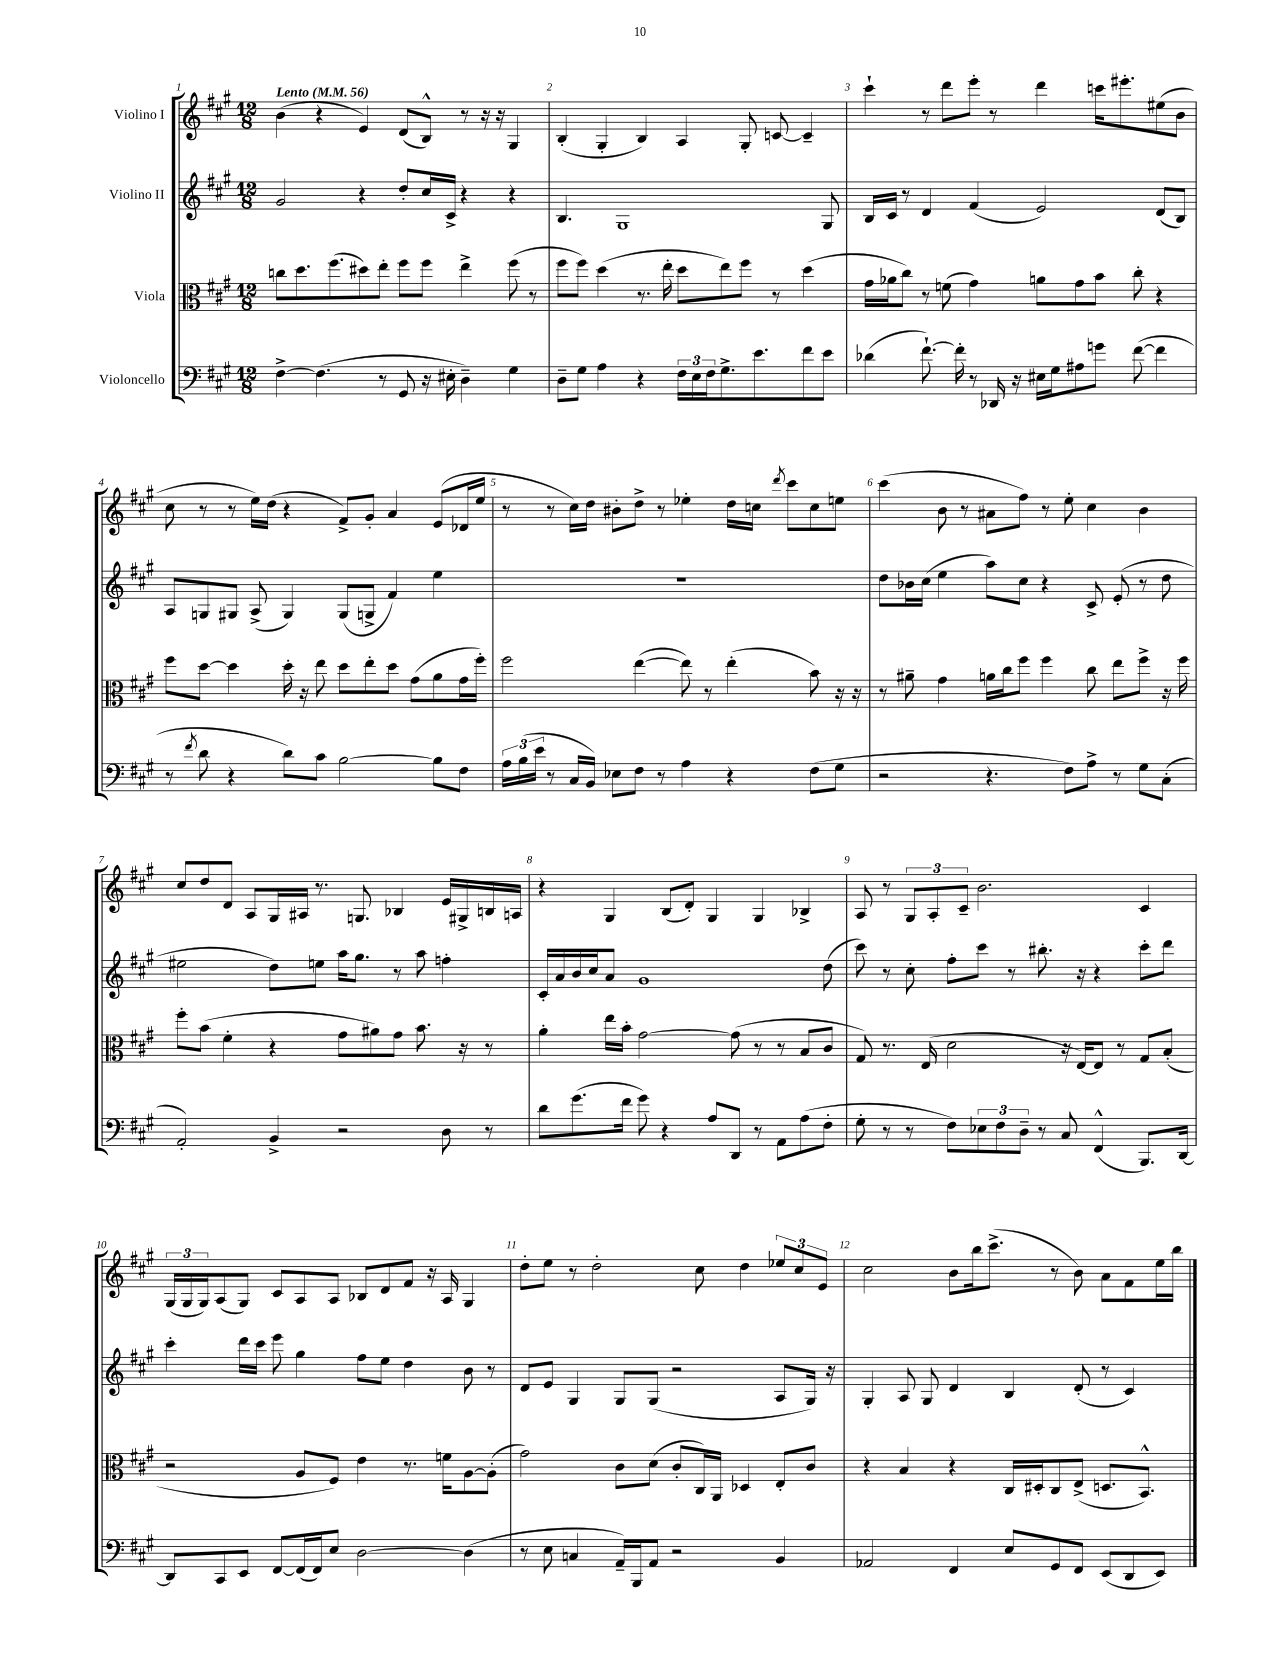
<<
\new StaffGroup <<
\new Staff = "s0" \with { instrumentName = "Violino I" } {
    \clef treble \key a \major \numericTimeSignature \time 12/8 \tempo "Lento" 4 = 56
    b'4( r4 e'4) d'8( b8-^) r8 r16 r16 gis4 |
    b4-.( gis4-. b4) a4 gis8-. c'8~ c'4-- |
    cis'''4-! r8 d'''8 e'''8-. r8 d'''4 c'''16 eis'''8.-. eis''8( b'8 |
    cis''8 r8 r8 e''16) d''16( r4 fis'8->) gis'8-. a'4 e'8( des'16 e''16 |
    r8 r8 cis''16) d''16 bis'8-. d''8-> r8 ees''4-. d''16 c''16 \acciaccatura { d'''8 } cis'''8 c''8 e''8 |
    cis'''4( b'8 r8 ais'8 fis''8) r8 e''8-. cis''4 b'4 |
    cis''8 d''8 d'8 a8 gis16 ais16 r8. g8. bes4 e'16 gis16-> b16 a16 |
    r4 gis4 b8( d'8-.) gis4 gis4 bes4-> |
    a8 r8 \tuplet 3/2 { gis8 a8-. cis'8-- } b'2. cis'4 |
    \tuplet 3/2 { gis16( gis16 gis16) } a8( gis8) cis'8 a8 a8 bes8 d'8 fis'8 r16 a16 gis4 |
    d''8-. e''8 r8 d''2-. cis''8 d''4 \tuplet 3/2 { ees''8 cis''8 e'8 } |
    cis''2 b'8 b''16 cis'''8.->( r8 b'8) a'8 fis'8 e''16 b''16 \bar "|." |
}
\new Staff = "s1" \with { instrumentName = "Violino II" } {
    \clef treble \key a \major \numericTimeSignature \time 12/8
    gis'2 r4 d''8-. cis''16 cis'16-> r4 r4 |
    b4. gis1 gis8 |
    b16 cis'16 r8 d'4 fis'4( e'2) d'8( b8) |
    a8 g8 gis8 a8->( gis4) gis8( g8-> fis'4) e''4 |
    R1. |
    d''8 bes'16 cis''16( e''4 a''8) cis''8 r4 cis'8-> e'8-.( r8 d''8 |
    eis''2 d''8) e''8 a''16 gis''8. r8 a''8 f''4-. |
    cis'16-. a'16 b'16 cis''16 a'8 gis'1 d''8( |
    cis'''8) r8 cis''8-. fis''8-. cis'''8 r8 bis''8.-. r16 r4 cis'''8-. d'''8 |
    cis'''4-. d'''16 cis'''16 e'''8 gis''4 fis''8 e''8 d''4 b'8 r8 |
    d'8 e'8 gis4 gis8 gis8( r2 a8 gis16) r16 |
    gis4-. a8 gis8 d'4 b4 d'8-.( r8 cis'4) \bar "|." |
}
\new Staff = "s2" \with { instrumentName = "Viola" } {
    \clef alto \key a \major \numericTimeSignature \time 12/8
    c''8 d''8. fis''8.( dis''8) e''8-. fis''8 fis''8 e''4-> fis''8( r8 |
    fis''8 fis''8) d''4( r8. e''16-. d''8 e''8) fis''8 r8 d''4( |
    gis'16 aes'16 cis''8) r8 f'8( gis'4) a'8 gis'8 b'8 cis''8-. r4 |
    fis''8 d''8~ d''4 d''16-. r16 e''8 d''8 e''8-. d''8 gis'8( a'8 gis'16 fis''16-.) |
    fis''2 e''4~( e''8) r8 e''4-.( b'8) r16 r16 |
    r8 ais'8-- gis'4 a'16 cis''16 fis''8 fis''4 cis''8 e''8 fis''8-> r16 fis''16 |
    fis''8-. b'8( fis'4-. r4 gis'8 ais'8) gis'8 b'8. r16 r8 |
    a'4-. e''16 b'16-. gis'2~ gis'8( r8 r8 b8 cis'8 |
    gis8) r8. e16( d'2 r16 e16~) e8 r8 gis8 b8-.( |
    r2 a8 fis8) e'4 r8. f'16 a8~ a8-.( |
    gis'2) cis'8 d'8( cis'8-. cis16) a,16 des4 e8-. cis'8 |
    r4 b4 r4 cis16 dis16-. cis8 e8->( d8. b,8.-^) \bar "|." |
}
\new Staff = "s3" \with { instrumentName = "Violoncello" } {
    \clef bass \key a \major \numericTimeSignature \time 12/8
    fis4~-> fis4.( r8 gis,8 r16 eis16-. d4--) gis4 |
    d8-- gis8 a4 r4 \tuplet 3/2 { fis16 e16 fis16 } gis8.-> e'8. fis'8 e'8 |
    des'4( fis'8.~-!) fis'16-. r8 des,16 r16 eis16 gis16 ais8 g'8 fis'8~( fis'4 |
    r8 \acciaccatura { fis'8 } d'8 r4 d'8) cis'8 b2~ b8 fis8 |
    \tuplet 3/2 { a16 b16( e'16 } r8 cis16 b,16) ees8 fis8 r8 a4 r4 fis8( gis8 |
    r2 r4. fis8) a8-> r8 gis8 cis8-.( |
    a,2-.) b,4-> r2 d8 r8 |
    d'8 gis'8.( fis'16 gis'8) r4 a8 d,8 r8 a,8 a8( fis8-. |
    gis8-. r8 r8 fis8) \tuplet 3/2 { ees8 fis8 d8-- } r8 cis8 fis,4-^( b,,8.) d,16~ |
    d,8 cis,8 e,8 fis,8~ fis,16( fis,16) e8 d2~ d4( |
    r8 e8 c4 a,16--) b,,16 a,8 r2 b,4 |
    aes,2 fis,4 e8 gis,8 fis,8 e,8( d,8 e,8) \bar "|." |
}
>>
>>
\layout { \context { \Score \override BarNumber.break-visibility = ##(#f #t #t) barNumberVisibility = #all-bar-numbers-visible } }
